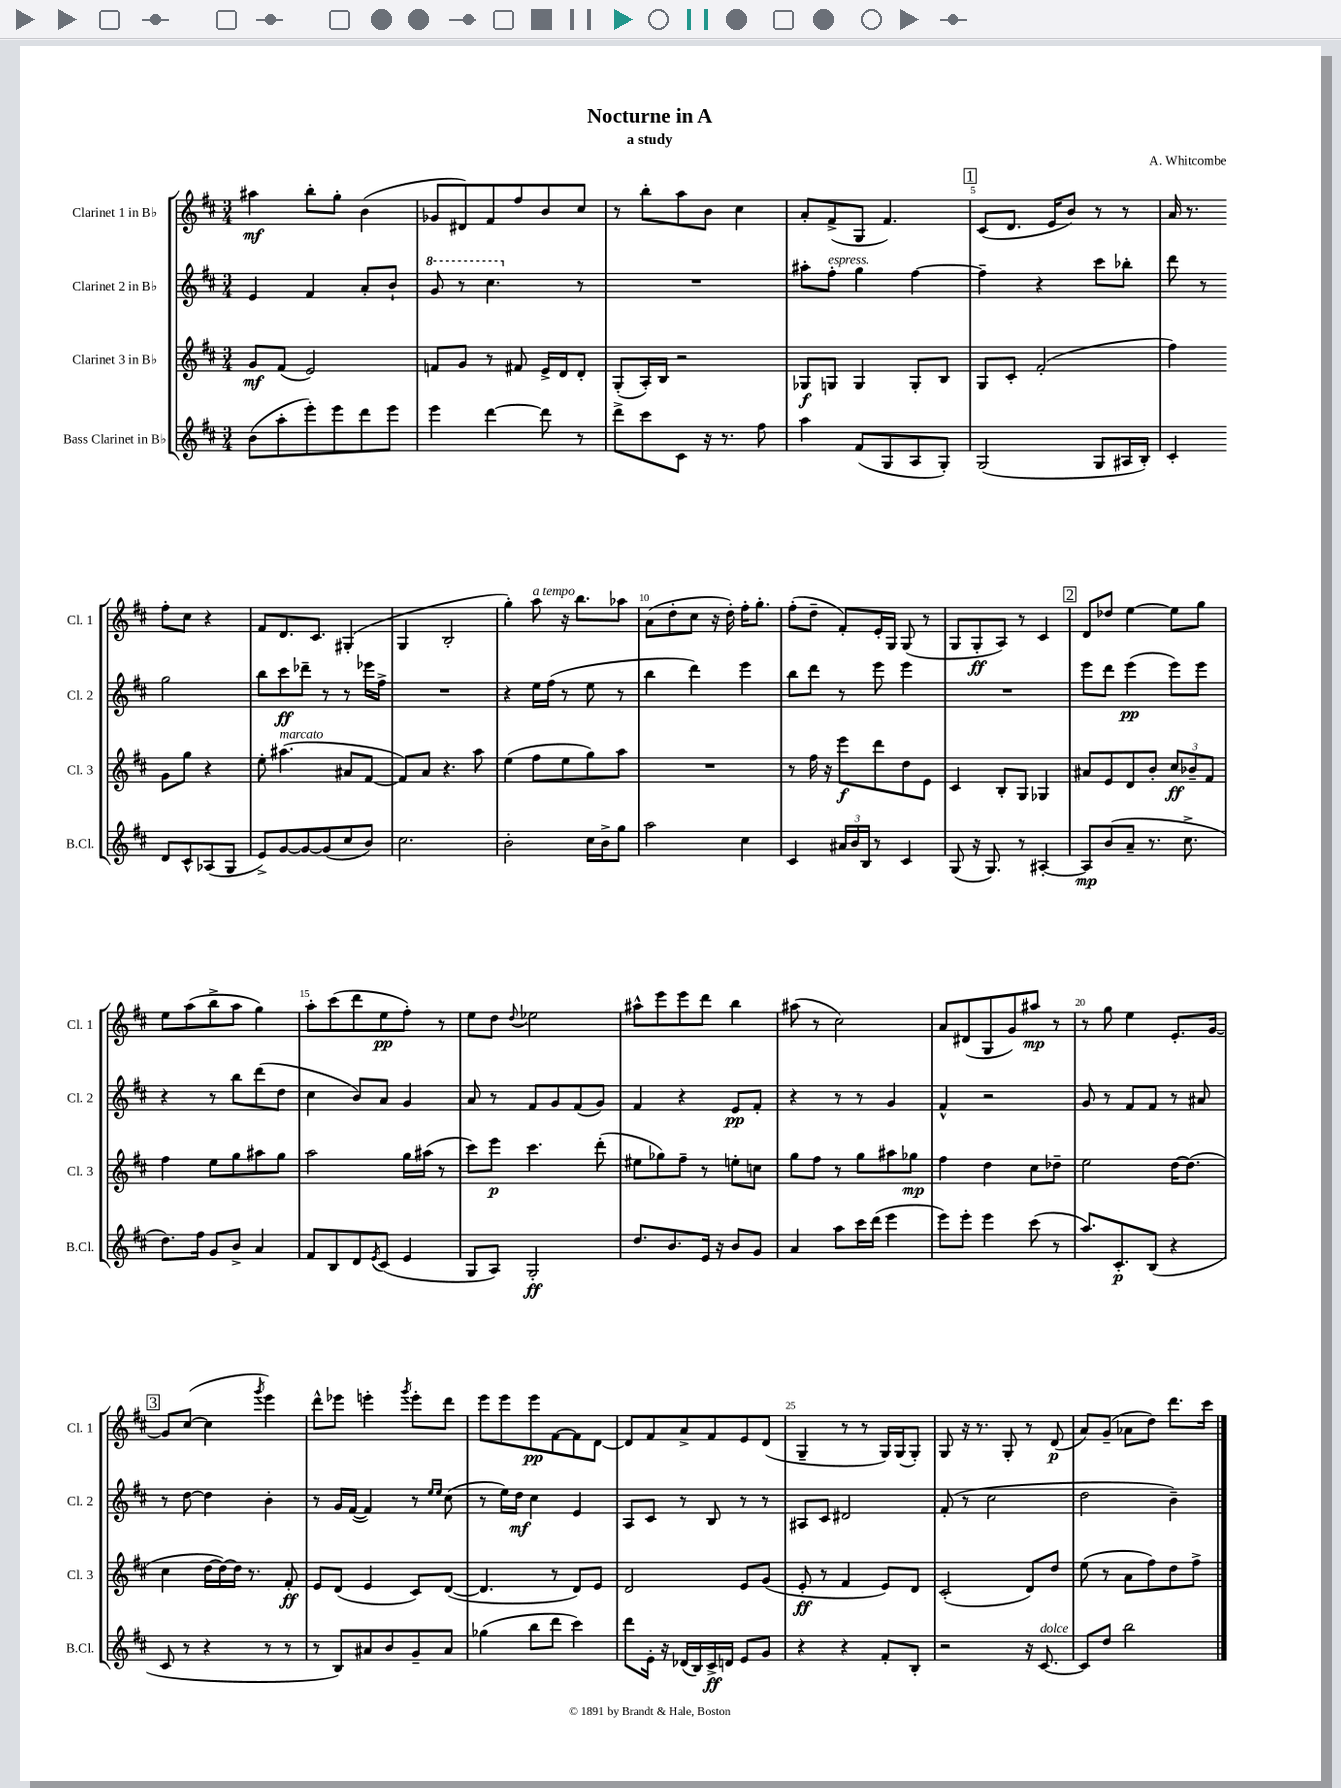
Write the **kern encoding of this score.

**kern	**dynam	**kern	**dynam	**kern	**dynam	**kern	**dynam
*part4	*part4	*part3	*part3	*part2	*part2	*part1	*part1
*staff4	*staff4	*staff3	*staff3	*staff2	*staff2	*staff1	*staff1
*I"Bass Clarinet in B♭	*	*I"Clarinet 3 in B♭	*	*I"Clarinet 2 in B♭	*	*I"Clarinet 1 in B♭	*
*I'B.Cl.	*	*I'Cl. 3	*	*I'Cl. 2	*	*I'Cl. 1	*
*clefG2	*	*clefG2	*	*clefG2	*	*clefG2	*
*k[f#c#]	*	*k[f#c#]	*	*k[f#c#]	*	*k[f#c#]	*
*M3/4	*	*M3/4	*	*M3/4	*	*M3/4	*
=1	=1	=1	=1	=1	=1	=1	=1
(8b\L	.	8g/L	mf	4e/	.	4aa#X\	mf
8aa'\	.	(8f#/J	.	.	.	.	.
8eee'\)	.	2e/)	.	4f#/	.	8bb'\L	.
8eee\	.	.	.	.	.	8gg'\J	.
8ddd\	.	.	.	8a'/L	.	(4b\	.
8eee\J	.	.	.	8b`/J	.	.	.
=2	=2	=2	=2	=2	=2	=2	=2
*	*	*	*	*8va	*	*	*
4eee\	.	8fn/L	.	8gg/	.	8g-X/L	.
.	.	8g/J	.	8r	.	8d#X/)	.
[4ddd\	.	8r	.	4.ccc#\	.	8f#/	.
.	.	8f#X/	.	.	.	8ff#/	.
8ddd\]	.	16e^/LL	.	.	.	8b/	.
.	.	16d/J	.	.	.	.	.
*	*	*	*	*X8va	*	*	*
8r	.	8d'/J	.	8r	.	8cc#/J	.
=3	=3	=3	=3	=3	=3	=3	=3
8ddd^\L	.	(8G'/L	.	2.r	.	8r	.
8ccc#\	.	16A'/L)	.	.	.	8bb'\L	.
.	.	16B/JJ	.	.	.	.	.
8c#\J	.	2r	.	.	.	8aa\	.
16r	.	.	.	.	.	8b\J	.
8.r	.	.	.	.	.	.	.
.	.	.	.	.	.	4cc#\	.
8ff#\	.	.	.	.	.	.	.
=4	=4	=4	=4	=4	=4	=4	=4
4aa\	.	8G-X/L	f	8aa#X'\L	.	8a'/L	.
!	!	!	!	!LO:TX:a:i:t=espress.	!	!	!
.	.	8Gn/J	.	8ff#'\J	.	(8f#^/	.
(8f#/L	.	4G/	.	4gg\	.	8G/J	.
8G/	.	.	.	.	.	4.f#/)	.
8A/	.	8G'/L	.	[4ff#\	.	.	.
8G'/J)	.	8B/J	.	.	.	.	.
!!LO:REH:place=s1:t=1
=5	=5	=5	=5	=5	=5	=5	=5
(2G/	.	8G/L	.	4ff#~\]	.	(8c#/L	.
.	.	8c#'/J	.	.	.	8.d/J	.
.	.	(2f#'/	.	4r	.	.	.
.	.	.	.	.	.	16e/KL	.
.	.	.	.	.	.	8b/J)	.
8G/L	.	.	.	8ccc#\L	.	8r	.
16A#X/L	.	.	.	8bb-X'\J	.	8r	.
16B'/JJ)	.	.	.	.	.	.	.
=6	=6	=6	=6	=6	=6	=6	=6
4c#'/	.	4ff#\)	.	8ddd\	.	16a/	.
.	.	.	.	.	.	8.r	.
.	.	.	.	8r	.	.	.
8d/L	.	8g\L	.	2gg\	.	8ff#'\L	.
8c#^^/	.	8gg\J	.	.	.	8cc#\J	.
(8A-X/	.	4r	.	.	.	4r	.
8G/J	.	.	.	.	.	.	.
!!LO:LB:g=z
=7	=7	=7	=7	=7	=7	=7	=7
8e^/L)	.	8ee'\	.	8bb\L	.	8f#/L	.
!	!	!LO:TX:a:i:t=marcato	!	!	!	!	!
[8g/	.	(4.aa#X\	.	8ccc#\	ff	8.d/	.
8g/_	.	.	.	8ddd-X~\J	.	.	.
.	.	.	.	.	.	8.c#/J	.
(8g/]	.	.	.	8r	.	.	.
8cc#/	.	8a#X/L	.	8r	.	(4G#X'/	.
8b/J)	.	[8f#/J	.	16eee-X\LL	.	.	.
.	.	.	.	16ff#^\JJ	.	.	.
=8	=8	=8	=8	=8	=8	=8	=8
2.cc#\	.	8f#/L])	.	2.r	.	4G/	.
.	.	8a/J	.	.	.	.	.
.	.	4.r	.	.	.	2B'/	.
.	.	8aa\	.	.	.	.	.
=9	=9	=9	=9	=9	=9	=9	=9
2b'\	.	(4ee\	.	4r	.	4gg'\)	.
!	!	!	!	!	!	!LO:TX:a:i:t=a tempo	!
.	.	8ff#\L	.	16ee\LL	.	8aa\	.
.	.	.	.	(16ff#\JJ	.	.	.
.	.	8ee\	.	8r	.	16r	.
.	.	.	.	.	.	8.bb\L	.
16cc#\LL	.	8gg\)	.	8ee\	.	.	.
16b^\J	.	.	.	.	.	.	.
8gg\J	.	8aa\J	.	8r	.	8aa-X\J	.
=10	=10	=10	=10	=10	=10	=10	=10
2aa\	.	2.r	.	4bb\	.	(8a\L	.
.	.	.	.	.	.	8dd'\	.
.	.	.	.	4ddd\)	.	8cc#\J	.
.	.	.	.	.	.	16r	.
.	.	.	.	.	.	16dd'\)	.
4cc#\	.	.	.	4eee\	.	16ff#'\KL	.
.	.	.	.	.	.	8.gg'\J	.
=11	=11	=11	=11	=11	=11	=11	=11
4c#/	.	8r	.	8bb\L	.	(8ff#'\L	.
.	.	16ff#\	.	8ddd\J	.	8dd~\J	.
.	.	16r	.	.	.	.	.
24a#X/LL	.	8eee\L	f	8r	.	8f#'/L)	.
24b/	.	.	.	.	.	.	.
24B/JJ	.	.	.	.	.	.	.
8r	.	8ddd\	.	8eee\	.	16e'/L	.
.	.	.	.	.	.	16G/JJ	.
4c#/	.	8dd\	.	4eee\	.	(8G/	.
.	.	8e\J	.	.	.	8r	.
=12	=12	=12	=12	=12	=12	=12	=12
(8G/	.	4c#/	.	2.r	.	8G/L	.
16r	.	.	.	.	.	8G'/	ff
8.G/)	.	.	.	.	.	.	.
.	.	8B'/L	.	.	.	8A/J)	.
8r	.	8G/J	.	.	.	8r	.
[4A#X'/	.	4G-X/	.	.	.	4c#/	.
!!LO:REH:place=s1:t=2
=13	=13	=13	=13	=13	=13	=13	=13
8A#/L]	mp	8a#X/L	.	8eee\L	.	8d/L	.
(8b/	.	8e/	.	8ddd\J	.	8dd-X/J	.
8a~/J	.	8d/	.	(4eee\	pp	[4ee\	.
8.r	.	8b'/J	.	.	.	.	.
.	.	12cc#/L	ff	8eee\L)	.	8ee\L]	.
8.cc#^\	.	.	.	.	.	.	.
.	.	12b-X~/	.	.	.	.	.
.	.	.	.	8eee\J	.	8gg\J	.
.	.	12f#/J	.	.	.	.	.
!!LO:LB:g=z
=14	=14	=14	=14	=14	=14	=14	=14
8.dd\L)	.	4ff#\	.	4r	.	8ee\L	.
.	.	.	.	.	.	(8aa\	.
16ff#\Jk	.	.	.	.	.	.	.
8g/L	.	8ee\L	.	8r	.	8bb^\	.
8b^/J	.	8gg\	.	8bb\L	.	8aa\J	.
4a/	.	8aa#X\	.	(8ddd\	.	4gg\)	.
.	.	8gg\J	.	8dd\J	.	.	.
=15	=15	=15	=15	=15	=15	=15	=15
8f#/L	.	2aa\	.	4cc#\	.	8aa'\L	.
8B/	.	.	.	.	.	(8ccc#\	.
8d/	.	.	.	8b/L)	.	8ddd\	.
8qe/	.	.	.	.	.	.	.
(8c#/J	.	.	.	8a/J	.	8ee\	pp
4e/	.	16gg\LL	.	4g/	.	8ff#'\J)	.
.	.	(16aa#X\JJ	.	.	.	.	.
.	.	8r	.	.	.	8r	.
=16	=16	=16	=16	=16	=16	=16	=16
8G/L	.	8ccc#\L)	.	8a/	.	8ee\L	.
8A/J)	.	8eee\J	p	8r	.	8dd\J	.
.	.	.	.	.	.	8qqdd/	.
2G'/	ff	4.ccc#\	.	8f#/L	.	2ee-X\	.
.	.	.	.	8g/	.	.	.
.	.	.	.	(8f#/	.	.	.
.	.	(8ddd'\	.	8g/J)	.	.	.
=17	=17	=17	=17	=17	=17	=17	=17
8.dd/L	.	8ee#X\L	.	4f#/	.	8aa#X^^\L	.
.	.	8gg-X\)	.	.	.	8eee\	.
8.b/	.	.	.	.	.	.	.
.	.	8ff#~\J	.	4r	.	8eee\	.
16e/Jk	.	8r	.	.	.	8ddd\J	.
16r	.	.	.	.	.	.	.
8b/L	.	8een'\L	.	8e/L	pp	4bb\	.
8g/J	.	8ccn\J	.	8f#'/J	.	.	.
=18	=18	=18	=18	=18	=18	=18	=18
4a/	.	8gg\L	.	4r	.	(8aa#X\	.
.	.	8ff#\J	.	.	.	8r	.
8aa\L	.	8r	.	8r	.	2cc#\)	.
16ccc#\L	.	8gg\L	.	8r	.	.	.
(16ddd\JJ	.	.	.	.	.	.	.
4eee\	.	8aa#X\	.	4g/	.	.	.
.	.	8gg-X\J	mp	.	.	.	.
=19	=19	=19	=19	=19	=19	=19	=19
8eee\L)	.	4ff#\	.	4f#^^/	.	8a/L	.
8eee'\J	.	.	.	.	.	(8d#X/	.
4eee\	.	4dd\	.	2r	.	8G/	.
.	.	.	.	.	.	8g/)	.
(8ccc#\	.	8cc#\L	.	.	.	8aa#X/J	mp
8r	.	8dd-X~\J	.	.	.	8r	.
=20	=20	=20	=20	=20	=20	=20	=20
8.aa/L)	.	2ee\	.	8g/	.	8r	.
.	.	.	.	8r	.	8gg\	.
8.c#'/	p	.	.	.	.	.	.
.	.	.	.	8f#/L	.	4ee\	.
(8B/J	.	.	.	8f#/J	.	.	.
4r	.	[16dd\KL	.	8r	.	8.e'/L	.
.	.	(8.dd\J]	.	.	.	.	.
.	.	.	.	8a#X/	.	.	.
.	.	.	.	.	.	[16g/Jk	.
!!LO:LB:g=z
!!LO:REH:place=s1:t=3
=21	=21	=21	=21	=21	=21	=21	=21
8c#/	.	4cc#\	.	8r	.	8g/L]	.
8r	.	.	.	[8dd\	.	([8cc#/J	.
4r	.	[16dd\LL	.	4dd\]	.	4cc#\]	.
.	.	16dd\_)	.	.	.	.	.
.	.	16dd\JJ]	.	.	.	.	.
.	.	8.r	.	.	.	.	.
.	.	.	.	.	.	8qggg/	.
8r	.	.	.	4b'\	.	4eee\)	.
8r	.	8f#'/	ff	.	.	.	.
=22	=22	=22	=22	=22	=22	=22	=22
8r	.	8e/L	.	8r	.	8ddd^^\L	.
8B/L)	.	(8d/J	.	16g/LL	.	8eee-X\J	.
.	.	.	.	([16f#/JJ	.	.	.
8a#X/	.	4e/	.	4f#/])	.	4eeen'\	.
8b/	.	.	.	.	.	.	.
.	.	.	.	.	.	8qggg/	.
8g~/	.	8c#/L)	.	8r	.	8eee'\L	.
.	.	.	.	16qqee/LL	.	.	.
.	.	.	.	16qqee/JJ	.	.	.
8a#/J	.	([8d/J	.	(8cc#\	.	8ddd\J	.
=23	=23	=23	=23	=23	=23	=23	=23
(4gg-X\	.	4.d/]	.	8r	.	8eee\L	.
.	.	.	.	16ee\LL)	.	8eee\	.
.	.	.	.	16dd\JJ	mf	.	.
8bb\L	.	.	.	4cc#\	.	8eee\	pp
8ddd\J	.	8r	.	.	.	[8f#\	.
4ccc#\)	.	8d/L)	.	4e/	.	8f#\]	.
.	.	8e/J	.	.	.	[8d\J	.
=24	=24	=24	=24	=24	=24	=24	=24
8ddd\L	.	2d/	.	8A/L	.	8d/L]	.
16e'\Jk	.	.	.	8c#/J	.	8f#/	.
16r	.	.	.	.	.	.	.
(16d-X/LL	.	.	.	8r	.	8a^/	.
16B/)	.	.	.	.	.	.	.
16c#^/	ff	.	.	8B/	.	8f#/	.
16dn/JJ	.	.	.	.	.	.	.
8e/L	.	8e/L	.	8r	.	8e/	.
8g/J	.	(8g/J	.	8r	.	(8d/J	.
=25	=25	=25	=25	=25	=25	=25	=25
4r	.	8e'/	ff	8A#X/L	.	4G~/	.
.	.	8r	.	8c#/J	.	.	.
4r	.	4f#/	.	2d#X/	.	8r	.
.	.	.	.	.	.	8r	.
8f#'/L	.	8e/L)	.	.	.	16G/LL)	.
.	.	.	.	.	.	(16G/J	.
8B'/J	.	8d/J	.	.	.	8G'/J)	.
=26	=26	=26	=26	=26	=26	=26	=26
2r	.	(2c#'/	.	(8f#'/	.	8G/	.
.	.	.	.	8r	.	16r	.
.	.	.	.	.	.	8.r	.
.	.	.	.	2cc#\	.	.	.
.	.	.	.	.	.	8G'/	.
16r	.	8d/L)	.	.	.	8r	.
!LO:TX:a:i:t=dolce	!	!	!	!	!	!	!
[8.c#/	.	.	.	.	.	.	.
.	.	8dd/J	.	.	.	(8d/	p
=27	=27	=27	=27	=27	=27	=27	=27
8c#/L]	.	(8ee\	.	2dd\	.	8a/L)	.
8dd/J	.	8r	.	.	.	(8g~/J	.
2bb\	.	8a\L	.	.	.	8a-X\L	.
.	.	8ff#\)	.	.	.	8dd\J)	.
.	.	8dd\	.	4b~\)	.	8.ddd\L	.
.	.	8ff#^\J	.	.	.	.	.
.	.	.	.	.	.	16ccc#\Jk	.
==	==	==	==	==	==	==	==
*-	*-	*-	*-	*-	*-	*-	*-
